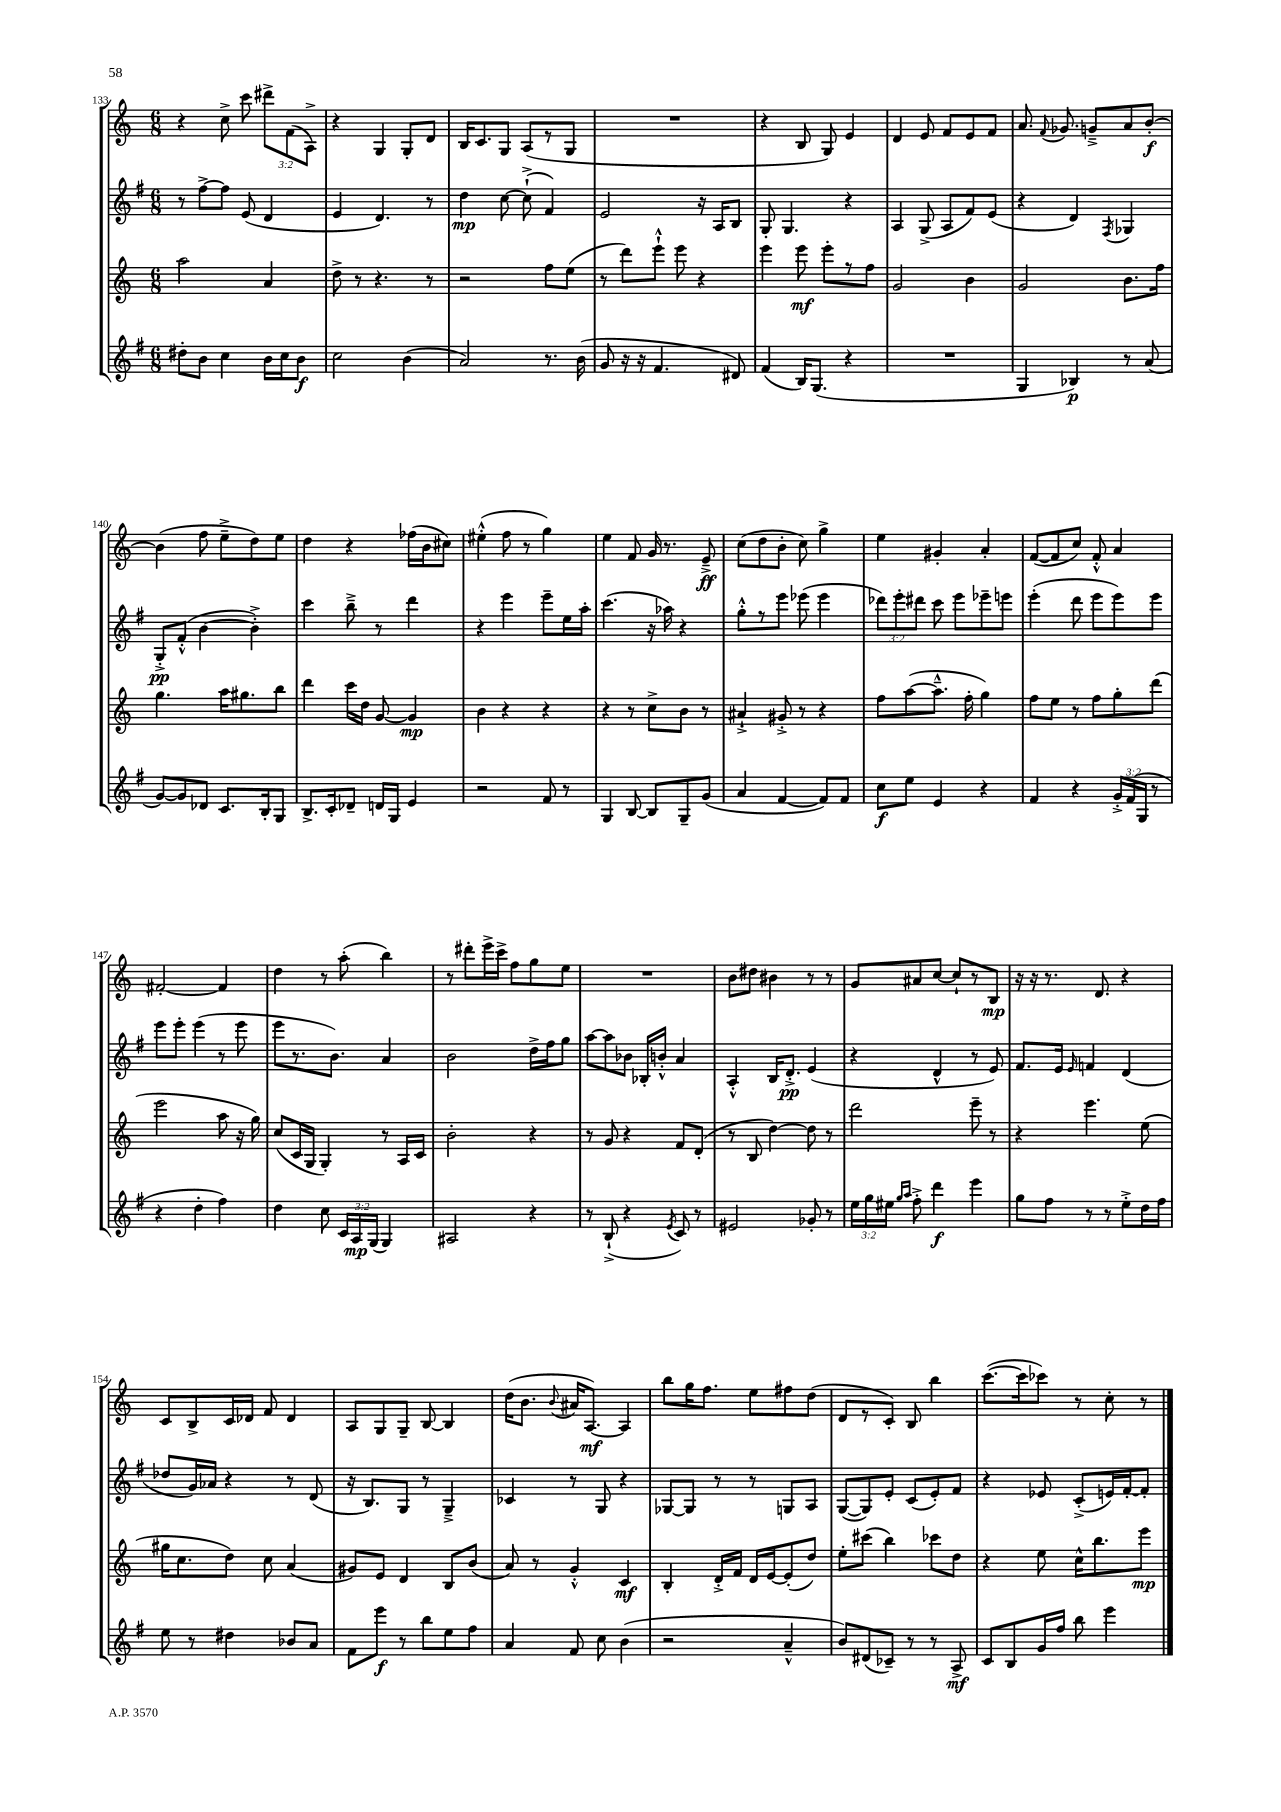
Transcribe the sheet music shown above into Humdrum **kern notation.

**kern	**kern	**kern	**kern
*staff4	*staff3	*staff2	*staff1
*clefG2	*clefG2	*clefG2	*clefG2
*k[f#]	*k[]	*k[f#]	*k[]
*M6/8	*M6/8	*M6/8	*M6/8
8dd#'	2aa	8r	4r
8b	.	[8ff#^	.
4cc	.	8ff#]	8cc^
.	.	(8e	8ccc
16b	4a	4d	12ddd#^
16cc	.	.	.
.	.	.	(12f
8b	.	.	.
.	.	.	12A^)
=	=	=	=
2cc	8dd^	4e	4r
.	8r	.	.
.	4.r	4.d)	4G
(4b	.	.	8G'
.	8r	8r	8d
=	=	=	=
2a)	2r	4dd	16B
.	.	.	8.c
.	.	[8cc	8G
.	.	(8cc`^]	(8A
8.r	8ff	4f#)	8r
.	(8ee	.	8G
(16b	.	.	.
=	=	=	=
8g	8r	2e	2.r
16r	8ddd)	.	.
16r	.	.	.
4.f#	8eee`^^	.	.
.	8eee	.	.
.	4r	16r	.
.	.	16A	.
8d#)	.	8B	.
=	=	=	=
(4f#	4eee	8G'	4r
.	.	4.G	.
16B)	8eee	.	8B
(8.G	.	.	.
.	8eee'	.	8G)
4r	8r	4r	4e
.	8ff	.	.
=	=	=	=
2.r	2g	4A	4d
.	.	(8G^	8e
.	.	8A	8f
.	4b	8f#)	8e
.	.	(8e	8f
=	=	=	=
4G	2g	4r	8.a
.	.	.	8qqf
.	.	.	8.g-
4B-)	.	4d)	.
.	.	.	8g~^
.	.	8qF#	.
8r	8.b	4G-	8a
(8a	.	.	[8b'
.	16ff	.	.
=	=	=	=
[8g)	4.gg	8G'^	(4b]
8g]	.	(8f#'^^	.
8d-	.	[4b	8ff
8.c	16aa	.	8ee~^
.	8.gg#	.	.
.	.	4b'^])	8dd)
16B'	.	.	.
8G	8bb	.	8ee
=	=	=	=
8.B^	4ddd	4ccc	4dd
16c'	.	.	.
8d-~	16ccc	8bb~^	4r
.	16dd	.	.
16d	[8g	8r	.
16G	.	.	.
4e	4g]	4ddd	(16ff-
.	.	.	16b
.	.	.	8cc#)
=	=	=	=
2r	4b	4r	(4ee#'^^
.	4r	4eee	8ff
.	.	.	8r
8f#	4r	8eee~	4gg)
8r	.	16ee	.
.	.	16aa'	.
=	=	=	=
4G	4r	(4.ccc	4ee
[8B	8r	.	8f
8B]	8cc^	16r	16g
.	.	16aa-)	8.r
8G~	8b	4r	.
(8g	8r	.	8e~^
=	=	=	=
4a	4a#`^	8gg'^^	(8cc
.	.	8r	8dd
[4f#	8g#'^	8eee	8b'
.	8r	(8eee-	8cc)
8f#])	4r	4eee-	4gg^
8f#	.	.	.
=	=	=	=
8cc	8ff	12ddd-)	4ee
.	.	12eee'	.
8ee	([8aa	.	.
.	.	12ddd#	.
4e	8.aa~^^]	8ccc	4g#'
.	.	8eee	.
.	16ff'	.	.
4r	4gg)	8eee-~	4a'
.	.	8eee	.
=	=	=	=
4f#	8ff	(4eee'	([8f
.	8ee	.	8f]
4r	8r	8ddd	8cc)
.	8ff	8eee	8f'^^
24g'^	8gg'	8eee)	4a
(24f#	.	.	.
24G	.	.	.
8r	(8ddd	8eee	.
=	=	=	=
4r	2eee	8eee	[2f#'
.	.	8eee'	.
4dd'	.	(4eee	.
4ff#)	8aa	8r	4f#]
.	16r	8eee	.
.	16gg)	.	.
=	=	=	=
4dd	(8cc	8eee	4dd
.	16c	8.r	.
.	16G	.	.
8cc	4G')	.	8r
.	.	8.b)	.
24c	.	.	(8aa'
24A	.	.	.
(24G	.	.	.
4G)	8r	4a	4bb)
.	16A	.	.
.	16c	.	.
=	=	=	=
2A#	2b'	2b	8r
.	.	.	8ddd#'
.	.	.	16eee^
.	.	.	16ccc^
.	.	.	8ff
4r	4r	16dd^	8gg
.	.	16ff#	.
.	.	8gg	8ee
=	=	=	=
8r	8r	[8aa	2.r
(8B`^	8g	8aa]	.
4r	4r	8b-	.
.	.	16B-'	.
.	.	16b'^^	.
8qe	.	.	.
8c)	8f	4a	.
8r	(8d'	.	.
=	=	=	=
2e#	8r	4A'^^	8b
.	8B	.	8dd#
.	[4dd)	16B	4b#
.	.	8.d'^	.
8g-'	8dd]	(4e	8r
8r	8r	.	8r
=	=	=	=
24ee	2ddd	4r	8g
24gg	.	.	.
24ee#	.	.	.
16qqgg	.	.	.
16qqaa	.	.	.
8ff#'^	.	.	8a#
4ddd	.	4d^^	[8cc
.	.	.	8cc`]
4eee	8eee~	8r	8r
.	8r	8e)	8B
=	=	=	=
8gg	4r	8.f#	16r
.	.	.	16r
8ff#	.	.	8.r
.	.	16e	.
.	.	16qqe	.
8r	4.eee	4f	.
.	.	.	8.d
8r	.	.	.
8ee'^	.	(4d	4r
16dd	(8ee	.	.
16ff#	.	.	.
=	=	=	=
8ee	16gg#	8dd-	8c
.	8.cc	.	.
8r	.	16g)	8B^
.	.	16a-	.
4dd#	8dd)	4r	16c
.	.	.	16d-
.	8cc	.	8f
8b-	(4a	8r	4d-
8a	.	(8d	.
=	=	=	=
8f#	8g#)	16r	8A
.	.	8.B)	.
8eee	8e	.	8G
8r	4d	8G	8G~
8bb	.	8r	[8B
8ee	8B	4G~^	4B]
8ff#	(8b	.	.
=	=	=	=
4a	8a)	4c-	(16dd
.	.	.	8.b
.	8r	.	.
.	.	.	8qqb
8f#	4g'^^	8r	16a#
.	.	.	[8.A)
8cc	.	8G	.
(4b	4c	4r	4A]
=	=	=	=
2r	4B'	[8G-	8bb
.	.	8G-]	16gg
.	.	.	8.ff
.	16d'^	8r	.
.	16f	.	.
.	16d	8r	8ee
.	[16e	.	.
4a~^^	(8e']	8G	8ff#
.	8dd)	8A	(8dd
=	=	=	=
8b)	8ee'	([8G	8d
(8d#	(8ccc#	8G])	8r
8c-~)	4bb)	8e'	8c')
8r	.	(8c	8B
8r	8ccc-	8e')	4bb
8A^	8dd	8f#	.
=	=	=	=
8c	4r	4r	([8.ccc
8B	.	.	.
.	.	.	16ccc]
16g	8ee	8e-	8ccc-)
16ff#	.	.	.
8bb	16cc^^	(8c'^	8r
.	8.bb	.	.
4eee	.	16e)	8cc'
.	.	[16f#'	.
.	8eee	8f#']	8r
==	==	==	==
*-	*-	*-	*-
